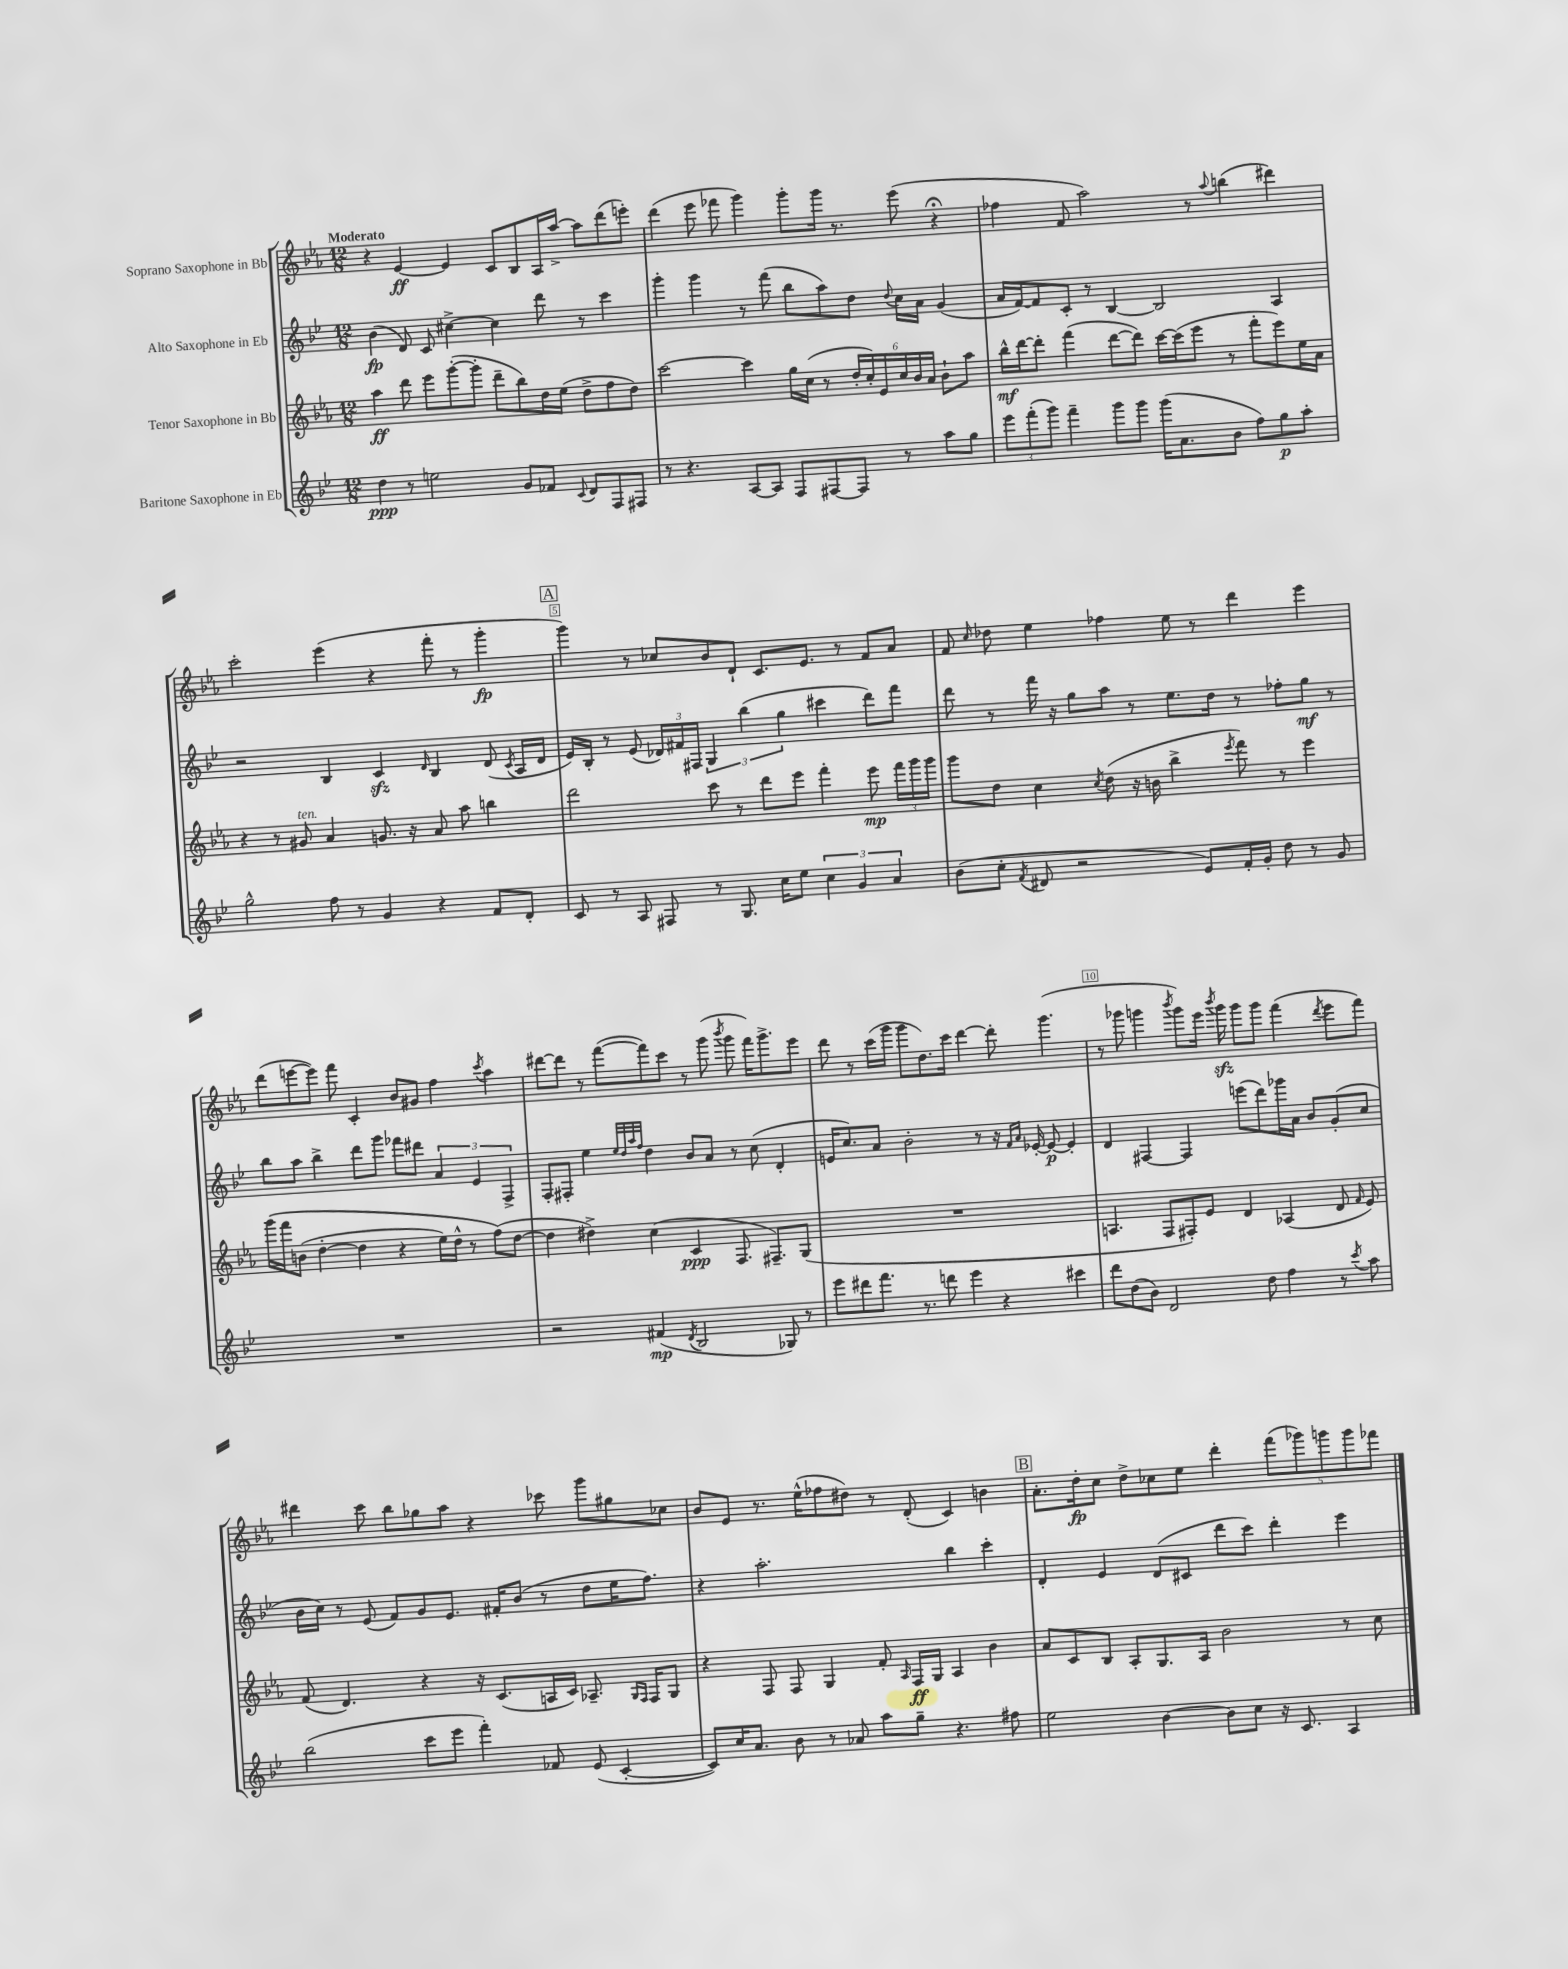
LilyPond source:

<<
\new StaffGroup <<
\new Staff = "s0" \with { instrumentName = "Soprano Saxophone in Bb" } {
    \clef treble \key ees \major \numericTimeSignature \time 12/8 \tempo "Moderato"
    \autoBeamOff r4 ees'4~\ff ees'4 c'8[ bes8 aes16 aes''16]~-> aes''8[ d'''8( e'''8]-.) |
    d'''4( ees'''8 fes'''8 g'''4) g'''8[-. g'''16] r8. ees'''8( r4\fermata |
    fes''4 f'8 aes''2) r8 \appoggiatura { aes''8 } b''4( dis'''4) |
    c'''2-. ees'''4( r4 f'''8-. r8 g'''4-.\fp |
    \mark \markup { \box "A" } g'''4) r8 ces''8[ bes'8 d'8]-! c'8.[ ees'8.] r8 f'8[ aes'8] |
    f'8 \grace { c''16 } des''8 ees''4 fes''4 ees''8 r8 d'''4 ees'''4 |
    d'''8[( e'''8~ e'''8]) f'''8 c'4-. bes'8[ gis'8] f''4 \acciaccatura { c'''8 } aes''4 |
    dis'''8[~ dis'''8] r8 f'''8[~( f'''8) c'''8] r8 g'''8( \acciaccatura { bes'''8 } g'''8 f'''16[) g'''8.-> ees'''8] |
    d'''8 r8 c'''16[( g'''16] g'''8[ d''8.) c'''16] d'''4~ d'''8-. g'''4.( |
    r8 ges'''8 g'''4 \acciaccatura { bes'''8 } g'''8[) ees'''16] \acciaccatura { bes'''8 } g'''16\sfz g'''8[ g'''8] f'''4( \acciaccatura { d'''8 } ees'''8[ f'''8]) |
    dis'''4 c'''8 bes''8[ ges''8 aes''8] r4 ces'''8 g'''8[ gis''8 ces''8] |
    bes'8[ ees'8] r8. ees''16[-^( fes''8 dis''8]) r8 d'8-.( c'4) b'4 |
    \mark \markup { \box "B" } aes'8.[-. d''16-.\fp c''8] d''8[-> ces''8 ees''8] d'''4-. \tuplet 5/4 { f'''8[( ges'''8) g'''8 g'''8 fes'''8] } \bar "|." |
}
\new Staff = "s1" \with { instrumentName = "Alto Saxophone in Eb" } {
    \clef treble \key bes \major \numericTimeSignature \time 12/8
    \autoBeamOff bes'4\fp( d'8) c'8 cis''4~-> cis''4 d'''8 r8 c'''4 |
    g'''4-. g'''4 r8 f'''8( bes''8[ a''8) d''8] \appoggiatura { d''8 } c''16[ a'16] g'4( |
    a'16[ f'16~) f'8 c'8]-. r8 bes4~ bes2 a4 |
    r2 bes4 c'4\sfz \grace { d'16 } bes4 d'8( \acciaccatura { c'8 } a16[ d'16] |
    \mark \markup { \box "A" } ees'16[) bes16]-. r8 ees'8( \tuplet 3/2 { des'16[) fis'16 fis16] } \tuplet 3/2 { g4 bes''4( g''4 } cis'''4 d'''8[) f'''8] |
    d'''8 r8 f'''16 r16 g''8[ a''8] r8 ees''8.[ d''16] r8 fes''8[-. g''8]\mf r8 |
    bes''8[ a''8] bes''4-> d'''8[ g'''8] fes'''8[ dis'''8] \tuplet 3/2 { a'4 ees'4 f4-> } |
    f8[-. fis8]-. ees''4 \grace { ees''32[ d''32 a''32 f''32] } d''4 bes'8[ a'8] r8 c''8( d'4-. |
    e'16[ c''8.) a'8] bes'2-. r8 r16 \grace { f'16[ a'16] } ees'16~-. ees'8~\p ees'4-. |
    d'4 fis4~ fis4 e'''8[( d'''8) ges'''16 a'16] bes'8[ g'8-.( c''8] |
    bes'16[ c''16]) r8 ees'8( f'8[) g'8 ees'8.] fis'16[-. bes'8]( r8 d''8[ ees''16 f''8.]) |
    r4 a''2.-. bes''4 c'''4-. |
    \mark \markup { \box "B" } d'4-. ees'4 d'8[( cis'8] d'''8[ c'''8]) d'''4-. ees'''4 \bar "|." |
}
\new Staff = "s2" \with { instrumentName = "Tenor Saxophone in Bb" } {
    \clef treble \key ees \major \numericTimeSignature \time 12/8
    \autoBeamOff aes''4\ff d'''8 ees'''8[ g'''8~-.( g'''8]-. d'''8[-- bes''8) d''16 ees''16]( d''8[-> f''8 d''8]) |
    c'''2~ c'''4 g''16[ c''16]( r8 \tuplet 6/4 { d''16[-. c''16-.) ees'16 c''16 bes'16 aes'16] } bes'8[-! aes''8] |
    bes''16[-^\mf d'''16~ d'''8]-. f'''4( d'''8[~ d'''8]) c'''16[~ c'''16( ees'''8] r8 f'''8[-. ees'''8) ees''16 aes'16] |
    r4 r8 gis'8^\markup { \italic "ten." } aes'4 g'8. r16 aes'8 aes''8 b''4 |
    \mark \markup { \box "A" } d'''2 c'''8 r8 d'''8[ ees'''8] f'''4-. ees'''8\mp \tuplet 3/2 { f'''16[ g'''16 g'''16] } |
    g'''8[ d''8] c''4 \acciaccatura { c''8 } d''8( r16 b'16 bes''4-> \acciaccatura { ees'''8 } f'''8) r8 ees'''4 |
    g'''16[\( f'''16 b'8]( d''4~-. d''4 r4 ees''16[) d''16]-^ r8 f''8[(\) d''8]~ |
    d''4 dis''4->) c''4( c'4\ppp f8. fis8.[--) g8]( |
    R1. |
    a4. f8[ fis8-.) ees'8] d'4 aes4( d'8 \grace { f'16 } ees'8) |
    f'8( d'4.) r4 r16 c'8.[( a16 c'16]) aes8.-- \grace { g16[ f16] } f16[ g8] |
    r4 f8 f8 g4 f'8-. \grace { aes16 } f16[\ff g16] aes4 bes'4 |
    \mark \markup { \box "B" } aes'8[ c'8 bes8] aes8[-. g8. aes16] bes'2 r8 c''8 \bar "|." |
}
\new Staff = "s3" \with { instrumentName = "Baritone Saxophone in Eb" } {
    \clef treble \key bes \major \numericTimeSignature \time 12/8
    \autoBeamOff d''4\ppp r8 e''2 g'8[ fes'8] \appoggiatura { c'8 } d'8[ f8 fis8] |
    r8 r4. a8[~ a8] f8[ fis8~ fis8] r8 a''8[ g''8] |
    \tuplet 3/2 { ees'''8[ f'''8-.( g'''8]) } f'''4-- g'''8[ g'''8] g'''16[( a'8. bes'8] f''8[) g''8\p a''8]-. |
    g''2-^ f''8 r8 g'4 r4 f'8[ d'8]-. |
    \mark \markup { \box "A" } c'8 r8 a8 fis8 r8 g8. c''16[ ees''8] \tuplet 3/2 { c''4 g'4 a'4 } |
    bes'8[( c''8]-. \acciaccatura { f'8 } dis'8 r2 ees'8[) f'16-. g'16]-. d''8 r8 g'8 |
    R1. |
    r2 fis'4\mp( \acciaccatura { d'8 } bes2 ges8) r8 |
    ees'''8[ dis'''8 f'''8.] r8. d'''8 ees'''4 r4 cis'''4 |
    d'''8[ d''8( bes'8]) d'2 d''8 f''4 r8 \acciaccatura { c'''8 } a''8 |
    bes''2( c'''8[ ees'''8] f'''4-.) fes'8 ees'8( c'4~-. |
    c'8[) c''16 a'8.] bes'8 r8 aes'8 a''8[ g''8]-- r4. fis''8 |
    \mark \markup { \box "B" } ees''2 bes'4~ bes'8[ c''8] r16 c'8. a4 \bar "|." |
}
>>
>>
\layout { \context { \Score \override BarNumber.break-visibility = ##(#f #t #t) barNumberVisibility = #(every-nth-bar-number-visible 5) \override BarNumber.stencil = #(make-stencil-boxer 0.1 0.3 ly:text-interface::print) } }
